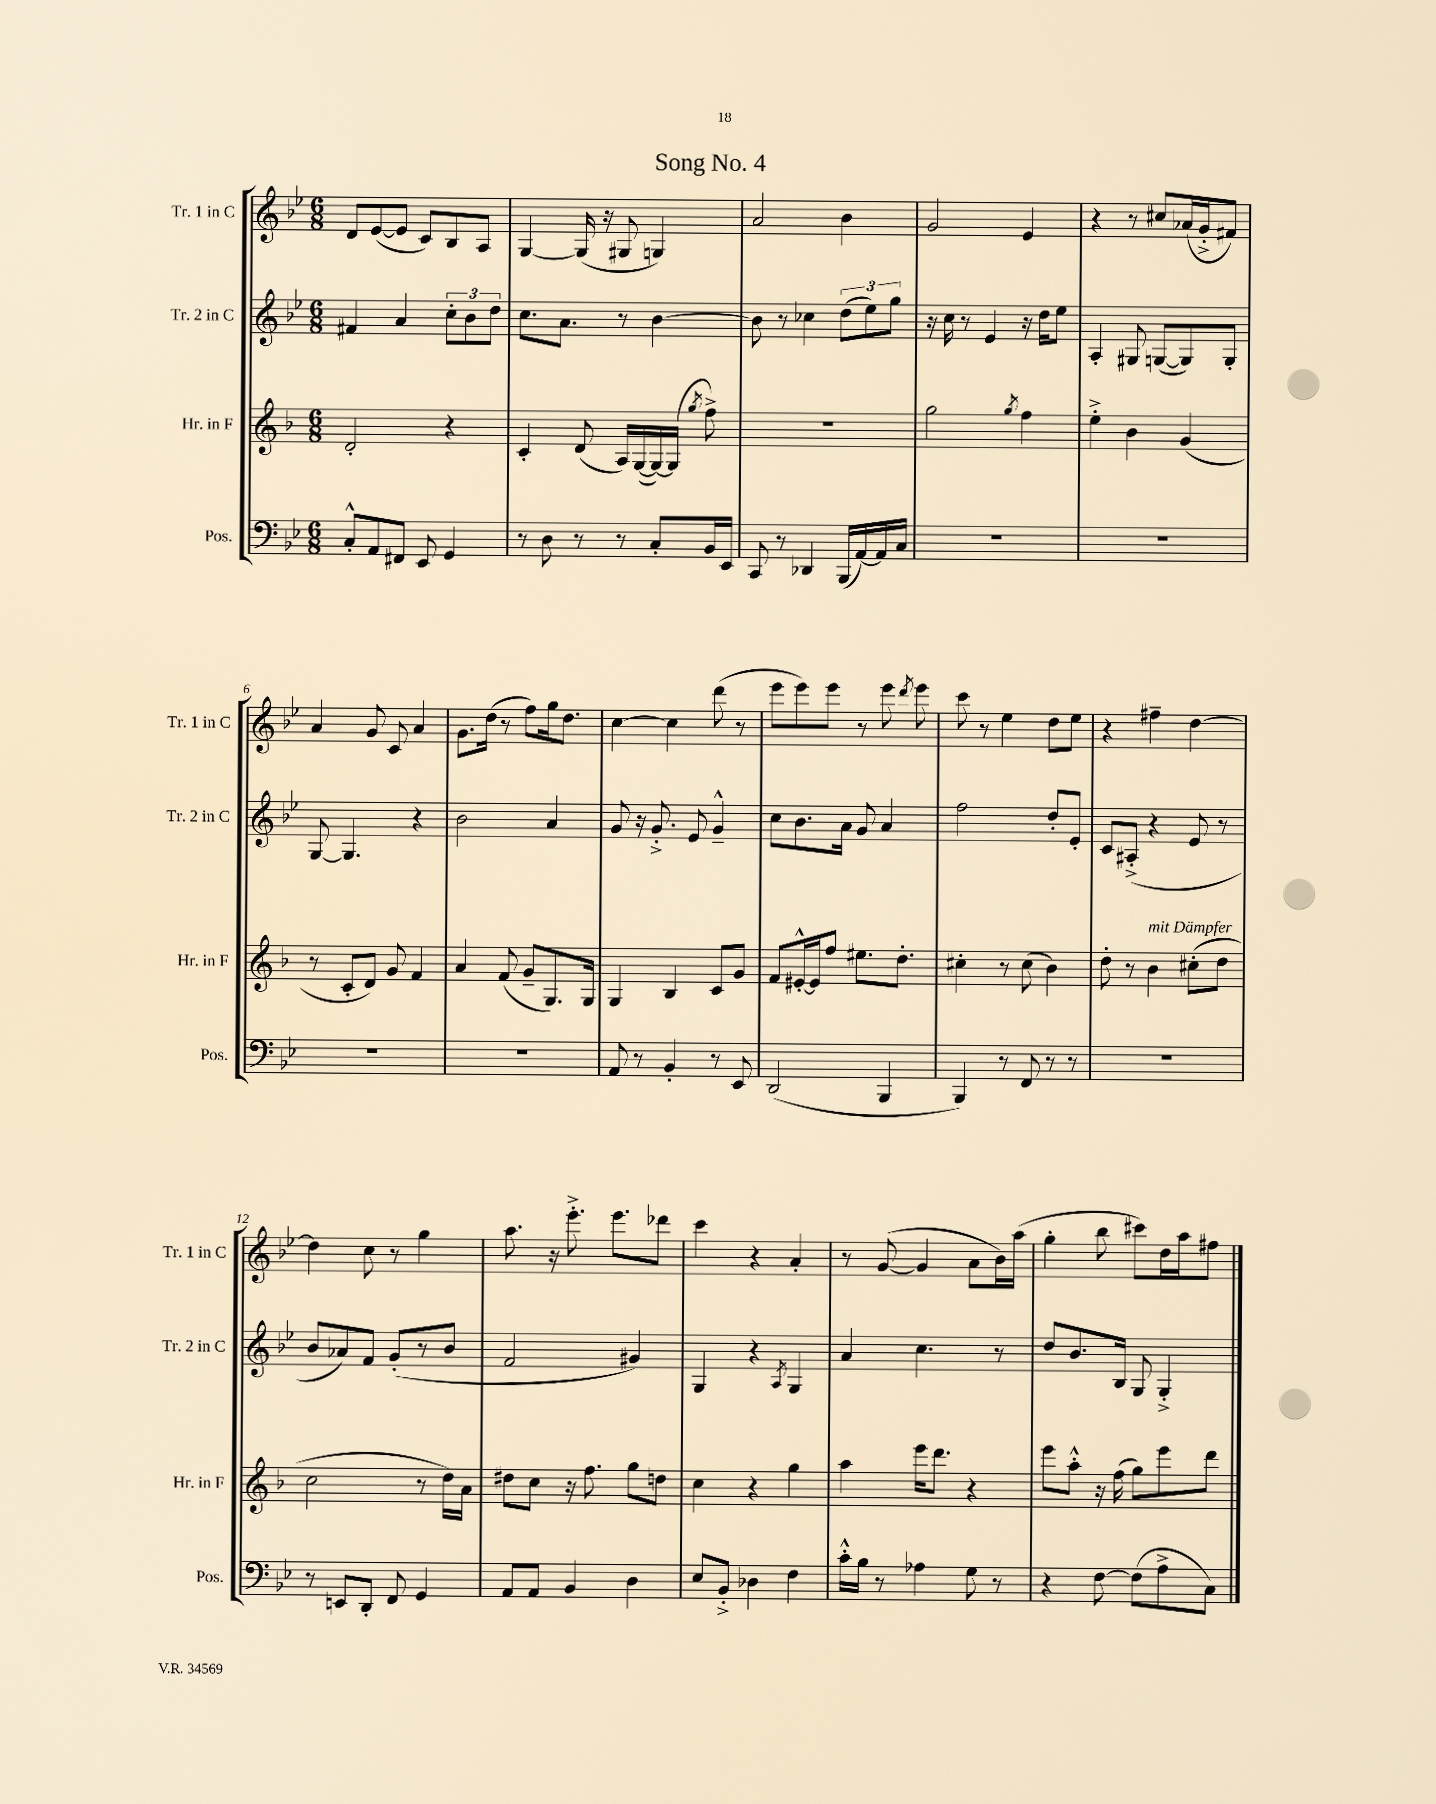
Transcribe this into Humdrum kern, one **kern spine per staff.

**kern	**kern	**kern	**kern
*part4	*part3	*part2	*part1
*staff4	*staff3	*staff2	*staff1
*I"Pos.	*I"Hr. in F	*I"Tr. 2 in C	*I"Tr. 1 in C
*I'Pos.	*I'Hr. in F	*I'Tr. 2 in C	*I'Tr. 1 in C
*clefF4	*clefG2	*clefG2	*clefG2
*k[b-e-]	*k[b-]	*k[b-e-]	*k[b-e-]
*M6/8	*M6/8	*M6/8	*M6/8
=1	=1	=1	=1
8C'^^/L	2d'/	4f#X/	8d/L
8AA/	.	.	([8e-/
8FF#X/J	.	4a/	8e-/J]
8EE-/	.	.	8c/L)
4GG/	4r	12cc'\L	8B-/
.	.	12b-\	.
.	.	.	8A/J
.	.	12dd\J	.
=2	=2	=2	=2
8r	4c'/	8.cc\L	[4G/
8D\	.	.	.
.	.	8.a\J	.
8r	(8d/	.	(16G/]
.	.	.	16r
8r	16A/LL)	8r	8G#X/
.	([16G/	.	.
8C'/L	16G/_)	[4b-\	4Gn/)
.	(16G/JJ]	.	.
.	8qgg/	.	.
16BB-/L	8ff^\)	.	.
16EE-/JJ	.	.	.
=3	=3	=3	=3
8CC/	2.r	8b-\]	2a/
8r	.	8r	.
4DD-X/	.	4cc-X\	.
(16BBB-/LL	.	(12dd\L	4b-\
[16AA/)	.	.	.
.	.	12ee-\)	.
16AA/]	.	.	.
.	.	12gg\J	.
16C/JJ	.	.	.
=4	=4	=4	=4
2.r	2gg\	16r	2g/
.	.	16cc\	.
.	.	8r	.
.	.	4e-/	.
.	8qgg/	.	.
.	4ff\	16r	4e-/
.	.	16dd\KL	.
.	.	8ee-\J	.
=5	=5	=5	=5
2.r	4ee'^\	4A'/	4r
.	4b-\	8G#X/	8r
.	.	([8Gn/L	8cc#X/L
.	(4g/	8G/])	(16a-X/L
.	.	.	16g'^/J
.	.	8G'/J	8f#X/J)
!!LO:LB:g=z
=6	=6	=6	=6
2.r	8r	[8G/	4a/
.	8c'/L	4.G/]	.
.	8d/J)	.	8g/
.	8g/	.	8c/
.	4f/	4r	4a/
=7	=7	=7	=7
2.r	4a/	2b-\	8.g\L
.	.	.	(16dd\Jk
.	(8f/	.	8r
.	8g~/L	.	8ff\L)
.	8.G/)	4a/	16gg\k
.	.	.	8.dd\J
.	16G/Jk	.	.
=8	=8	=8	=8
8AA/	4G/	8g/	[4cc\
8r	.	16r	.
.	.	8.g'^/	.
4BB-'/	4B-/	.	4cc\]
.	.	8e-/	.
8r	8c/L	4g~^^/	(8ddd\
8EE-/	8g/J	.	8r
=9	=9	=9	=9
(2DD/	8f/L	8cc\L	8eee-\L
.	[16e#X'^^/L	8.b-\	8eee-\)
.	16e#/J]	.	.
.	8ff/J	.	8eee-\J
.	.	16a\Jk	.
.	8.ee#X\L	8g/	8r
4BBB-/	.	4a/	8eee-\
.	8.dd'\J	.	.
.	.	.	8qddd/
.	.	.	8eee-\
=10	=10	=10	=10
4BBB-/)	4cc#X'\	2ff\	8ccc\
.	.	.	8r
8r	8r	.	4ee-\
8FF/	(8cc#\	.	.
8r	4b-\)	8dd'/L	8dd\L
8r	.	8e-'/J	8ee-\J
=11	=11	=11	=11
2.r	8dd'\	8c/L	4r
.	8r	(8A#X'^/J	.
!	!LO:TX:a:i:t=mit Dämpfer	!	!
.	4b-\	4r	4ff#X~\
.	(8cc#X'\L	8e-/	[4dd\
.	8dd\J	8r	.
!!LO:LB:g=z
=12	=12	=12	=12
8r	2cc\	8b-/L	4dd\]
8EEn/L	.	8a-X/)	.
8DD'/J	.	8f/J	8cc\
8FF/	.	(8g'/L	8r
4GG/	8r	8r	4gg\
.	16dd\LL)	8b-/J	.
.	16a\JJ	.	.
=13	=13	=13	=13
8AA/L	8dd#X\L	2f/	8.aa\
8AA/J	8cc\J	.	.
.	.	.	16r
4BB-/	16r	.	8.eee-'^\
.	8.ff\	.	.
.	.	.	8.eee-\L
4D\	8gg\L	4g#X/)	.
.	8ddn\J	.	8ddd-X\J
=14	=14	=14	=14
8E-/L	4cc\	4G/	4ccc\
8BB-'^/J	.	.	.
4D-X\	4r	4r	4r
.	.	8qA/	.
4F\	4gg\	4G/	4a'/
=15	=15	=15	=15
16c'^^\LL	4aa\	4a/	8r
16B-\JJ	.	.	.
8r	.	.	([8g/
4A-X\	16eee\KL	4.cc\	4g/]
.	8.ddd\J	.	.
8G\	4r	.	8a\L
8r	.	8r	16b-\L)
.	.	.	(16aa\JJ
=16	=16	=16	=16
4r	8eee\L	8dd/L	4gg'\
.	8aa'^^\J	8.b-/	.
[8F\	16r	.	8bb-\
.	(16ff\	16B-/Jk	.
(8F\L]	8gg\L)	8G/	8ccc#X\L)
8A^\	8eee\	4G'^/	16dd\L
.	.	.	16aa\J
8C\J)	8ddd\J	.	8ff#X\J
==	==	==	==
*-	*-	*-	*-
